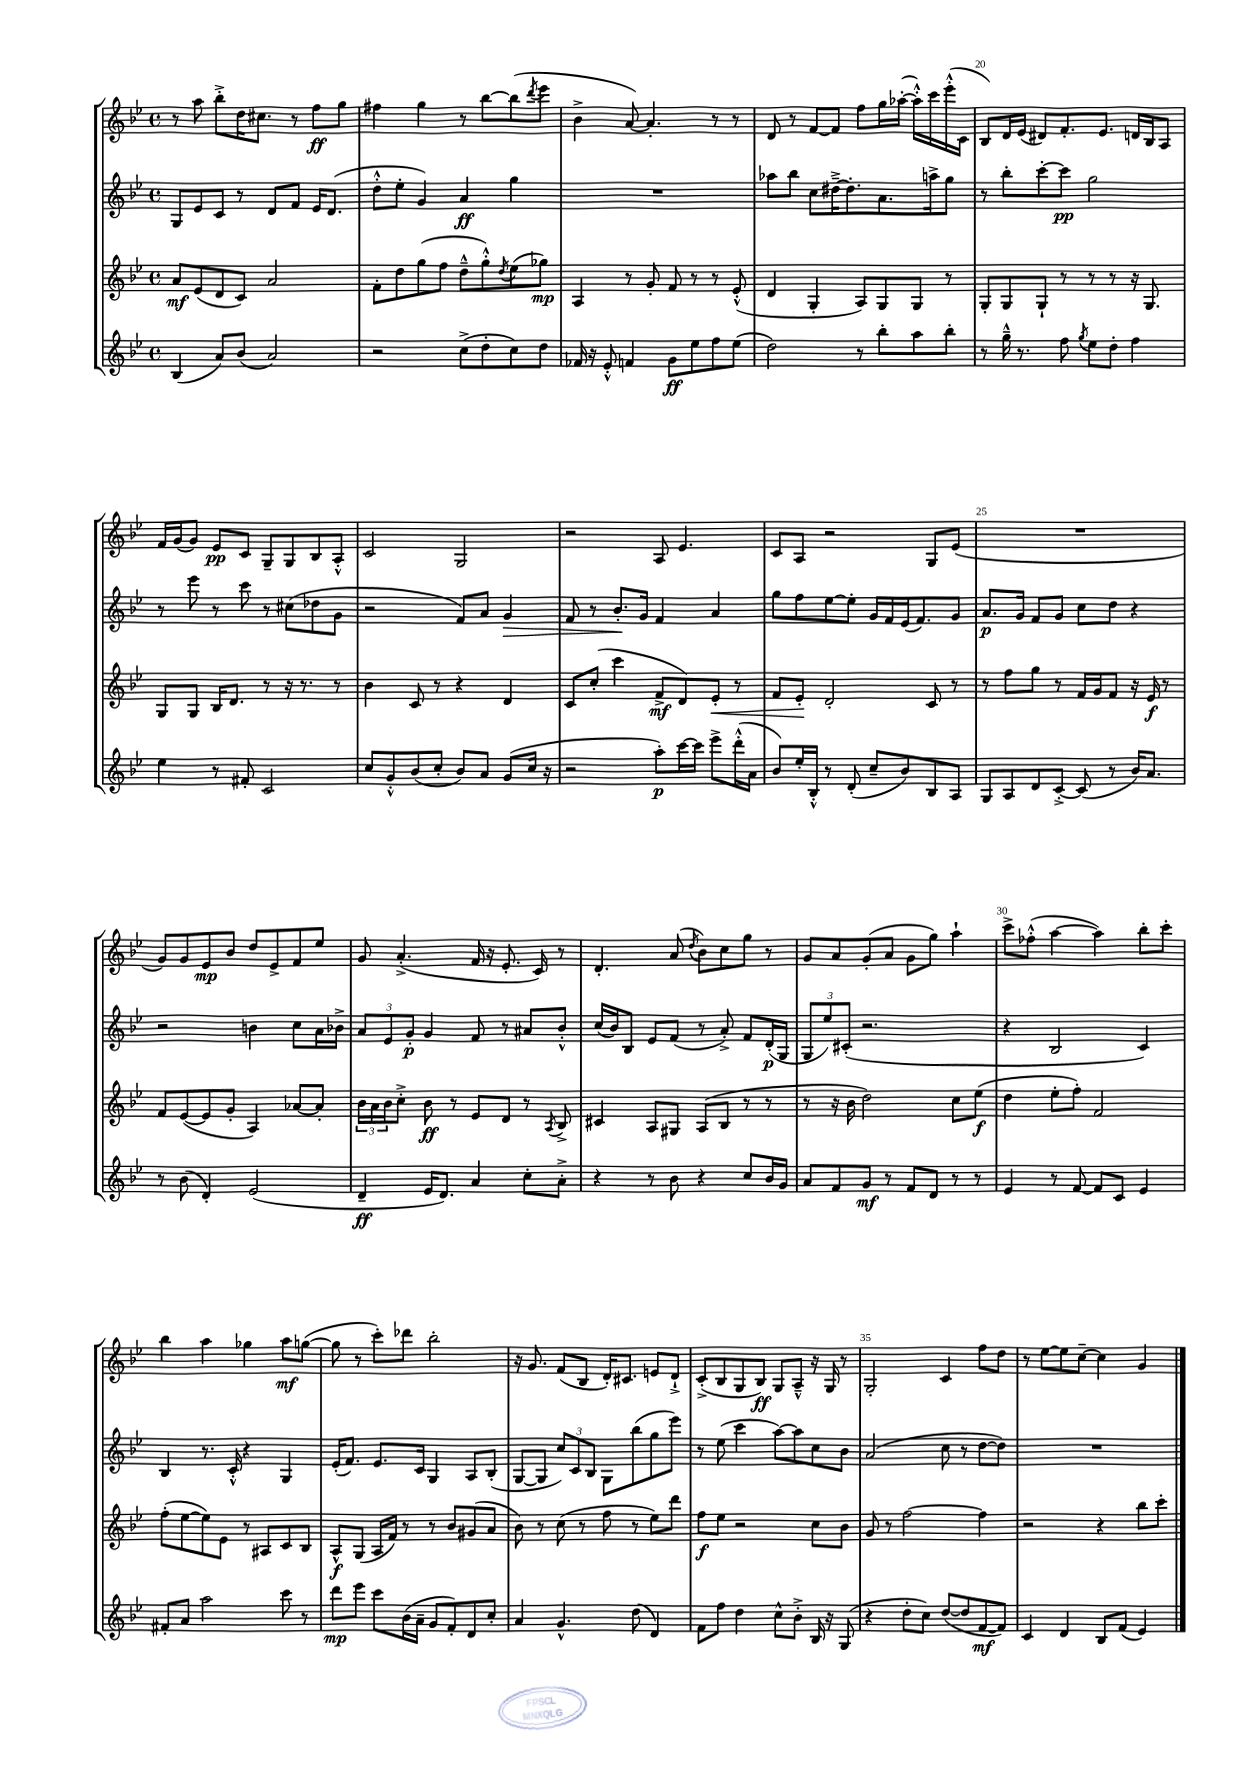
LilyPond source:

<<
\new StaffGroup <<
\new Staff = "s0" {
    \clef treble \key bes \major \defaultTimeSignature \time 4/4
    r8 a''8 bes''8-.-> d''16 cis''8. r8 f''8\ff g''8 |
    fis''4 g''4 r8 bes''8~ bes''8( \acciaccatura { d'''8 } ees'''8 |
    bes'4-> a'8~) a'4.-. r8 r8 |
    d'8 r8 f'8~ f'8 f''8 g''16 aes''16~-.( aes''16-.-^) c'''16 ees'''16-.-^( c'16 |
    bes8) d'16 ees'16( dis'8) f'8.-. ees'8. d'16 bes16 a8 |
    f'16 g'16( g'8) ees'8\pp c'8 g8-- g8 bes8 a8-.-^ |
    c'2 g2 |
    r2 a8 ees'4. |
    c'8 a8 r2 g8 ees'8( |
    R1 |
    g'8) g'8 ees'8\mp bes'8 d''8 ees'8-> f'8 ees''8 |
    g'8 a'4.-.->( f'16 r16 ees'8.-. c'16) r8 |
    d'4.-. a'8( \acciaccatura { d''8 } bes'8) c''8 g''8 r8 |
    g'8 a'8 g'8-.( a'8 g'8 g''8) a''4-! |
    c'''8-> fes''8-.-^( a''4~ a''4) bes''8-. c'''8-. |
    bes''4 a''4 ges''4 a''8\mf g''8~( |
    g''8 r8 c'''8-.) des'''8 bes''2-. |
    r16 g'8. f'8( bes8 d'16-.) cis'8. e'8 d'8-!-> |
    c'8-.->( bes8 g8 bes8\ff) g8 a8---^ r16 g16 r8 |
    g2-. c'4 f''8 d''8 |
    r8 ees''8~ ees''8 c''8~-- c''4 g'4 \bar "|." |
}
\new Staff = "s1" {
    \clef treble \key bes \major \defaultTimeSignature \time 4/4
    g8 ees'8 c'8 r8 d'8 f'8 ees'16 d'8.( |
    d''8-.-^ ees''8-. g'4) a'4\ff g''4 |
    R1 |
    aes''8 bes''8 c''8 dis''16~---> dis''8.-. a'8. a''16-> g''8 |
    r8 bes''8-. c'''8~-. c'''8\pp g''2 |
    r8 ees'''8 r8 c'''8 r8 cis''8( des''8 g'8 |
    r2 f'8) a'8 g'4\> |
    f'8 r8 bes'8.-.\! g'16 f'4 a'4 |
    g''8 f''8 ees''8~ ees''8-. g'16 f'16 ees'16( f'8.) g'8 |
    a'8.\p g'16 f'8 g'8 c''8 d''8 r4 |
    r2 b'4 c''8 a'16 bes'16-> |
    \tuplet 3/2 { a'8 ees'8 g'8-.\p } g'4 f'8 r8 ais'8 bes'8-.-^ |
    c''16( bes'16) bes8 ees'8 f'8( r8 a'8-.->) f'8 d'16-.\p( g16 |
    \tuplet 3/2 { g8 ees''8) cis'8-.( } r2. |
    r4 bes2 c'4) |
    bes4 r8. c'16-.-^ r4 g4 |
    ees'16-.( f'8.) ees'8. c'16 g4 a8 bes8-.( |
    g8~ g8 \tuplet 3/2 { c''8) c'8 bes8 } g8 bes''8( g''8 ees'''8) |
    r8 ees''8( c'''4 a''8~) a''8 c''8 bes'8 |
    a'2( c''8 r8 d''8~ d''8) |
    R1 \bar "|." |
}
\new Staff = "s2" {
    \clef treble \key bes \major \defaultTimeSignature \time 4/4
    a'8\mf ees'8( d'8 c'8) a'2 |
    f'8-. d''8 g''8( f''8 d''8---^ g''8-.-^) \acciaccatura { d''8 } ees''8( ges''8\mp) |
    a4 r8 g'8-. f'8 r8 r8 ees'8-.-^( |
    d'4 g4-. a8) g8 g8 r8 |
    g8-. g8 g8-! r8 r8 r8 r16 g8. |
    g8 g8 bes16 d'8. r8 r16 r8. r8 |
    bes'4 c'8 r8 r4 d'4 |
    c'8 c''8-.( c'''4 f'8->\mf d'8) ees'8-.\< r8 |
    f'8 ees'8-.\! d'2-. c'8 r8 |
    r8 f''8 g''8 r8 f'16 g'16 f'8 r16 ees'16\f r8 |
    f'8 ees'8~( ees'8 g'8-. a4) aes'8~ aes'8-. |
    \tuplet 3/2 { bes'16 a'16 bes'16 } c''8-.-> bes'8\ff r8 ees'8 d'8 r8 \acciaccatura { a8 } bes8-> |
    cis'4 a8 gis8 a8( bes8 r8 r8 |
    r8 r16 bes'16 d''2) c''8 ees''8\f( |
    d''4 ees''8-. f''8-.) f'2 |
    f''8-.( ees''8~ ees''8) ees'8 r8 ais8 c'8 bes8 |
    a8-^\f g8( a16 f'16) r8 r8 bes'8 gis'8( a'8 |
    bes'8) r8 c''8( r8 f''8 r8 ees''8) d'''8 |
    f''8\f ees''8 r2 c''8 bes'8 |
    g'8 r8 f''2~ f''4 |
    r2 r4 bes''8 c'''8-. \bar "|." |
}
\new Staff = "s3" {
    \clef treble \key bes \major \defaultTimeSignature \time 4/4
    bes4( a'8) bes'8( a'2) |
    r2 c''8->( d''8-. c''8) d''8 |
    fes'16 r16 ees'8-.-^ f'4 g'8\ff ees''8 f''8 ees''8( |
    d''2) r8 bes''8-. a''8 bes''8-. |
    r8 g''16---^ r8. f''8 \acciaccatura { g''8 } ees''8 d''8-. f''4 |
    ees''4 r8 fis'8-. c'2 |
    c''8 g'8-.-^ bes'8( c''8-. bes'8) a'8 g'8( c''16 r16 |
    r2 a''8-.\p) c'''16~ c'''16 ees'''8-> d'''16-.-^( a'16 |
    bes'8) ees''16-. bes16-.-^ r8 d'8-.( c''8-- bes'8) bes8 a8 |
    g8 a8 d'8 c'8~-.-> c'8( r8 bes'16) a'8. |
    r8 bes'8( d'4-.) ees'2( |
    d'4--\ff ees'16 d'8.) a'4 c''8-. a'8-.-> |
    r4 r8 bes'8 r4 c''8 bes'16 g'16 |
    a'8 f'8 g'8\mf r8 f'8 d'8 r8 r8 |
    ees'4 r8 f'8~ f'8 c'8 ees'4 |
    fis'8-. a'8 a''2 c'''8 r8 |
    d'''8\mp ees'''8 c'''8 bes'16( a'16-- g'8 f'8-.) d'8 c''8-. |
    a'4 g'4.-^ d''8( d'4) |
    f'8 f''8 d''4 c''8-^ bes'8-.-> bes16 r16 g8( |
    r4 d''8-. c''8) d''8~( d''8 f'8~\mf f'8) |
    c'4 d'4 bes8 f'8( ees'4) \bar "|." |
}
>>
>>
\layout { \context { \Score currentBarNumber = #16 \override BarNumber.break-visibility = ##(#f #t #t) barNumberVisibility = #(every-nth-bar-number-visible 5) } }
